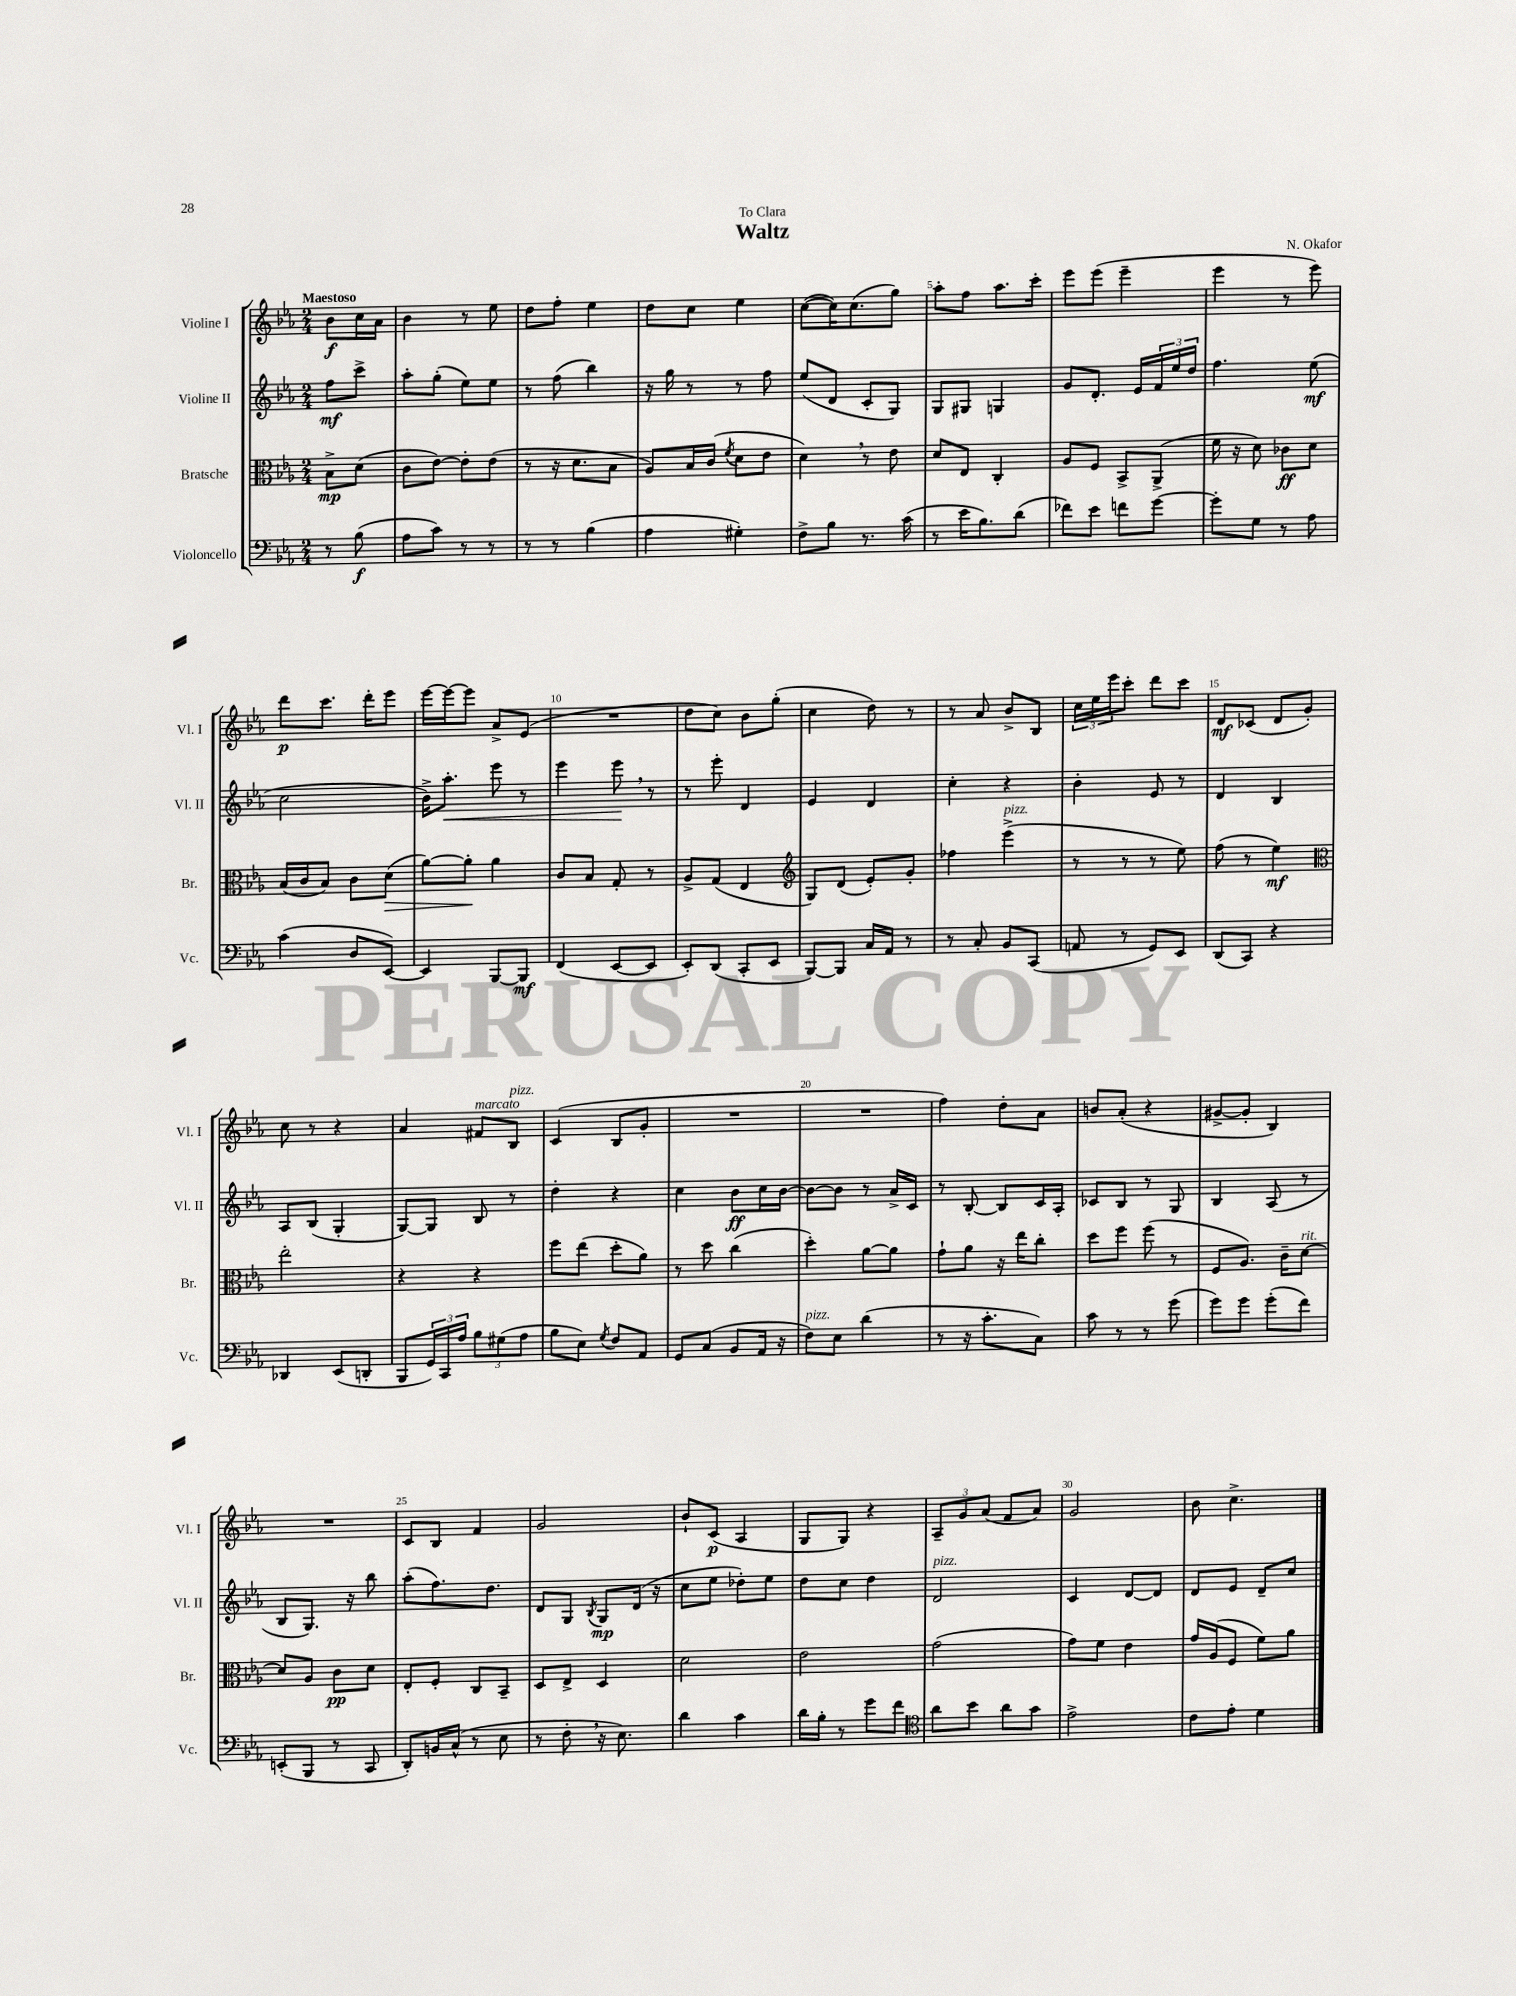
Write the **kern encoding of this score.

**kern	**dynam	**kern	**dynam	**kern	**dynam	**kern	**dynam
*part4	*part4	*part3	*part3	*part2	*part2	*part1	*part1
*staff4	*staff4	*staff3	*staff3	*staff2	*staff2	*staff1	*staff1
*I"Violoncello	*	*I"Bratsche	*	*I"Violine II	*	*I"Violine I	*
*I'Vc.	*	*I'Br.	*	*I'Vl. II	*	*I'Vl. I	*
*clefF4	*	*clefC3	*	*clefG2	*	*clefG2	*
*k[b-e-a-]	*	*k[b-e-a-]	*	*k[b-e-a-]	*	*k[b-e-a-]	*
*M2/4	*	*M2/4	*	*M2/4	*	*M2/4	*
=	=	=	=	=	=	=	=
!	!	!	!	!	!	!LO:TX:a:B:t=Maestoso	!
8r	.	8B-^\L	mp	8ff\L	mf	8b-\L	f
(8B-\	f	(8d\J	.	8ccc^\J	.	16cc\L	.
.	.	.	.	.	.	16a-\JJ	.
=1	=1	=1	=1	=1	=1	=1	=1
8A-\L	.	8c\L	.	8aa-'\L	.	4b-\	.
8c\J)	.	[8e-\J)	.	(8gg'\J	.	.	.
8r	.	8e-'\L]	.	8ee-\L)	.	8r	.
8r	.	(8e-\J	.	8ee-\J	.	8ee-\	.
=2	=2	=2	=2	=2	=2	=2	=2
8r	.	8r	.	8r	.	8dd\L	.
8r	.	16r	.	(8ff\	.	8ff'\J	.
.	.	8.d\L	.	.	.	.	.
(4B-\	.	.	.	4bb-\)	.	4ee-\	.
.	.	8B-\J	.	.	.	.	.
=3	=3	=3	=3	=3	=3	=3	=3
4A-\	.	8A-/L)	.	16r	.	8dd\L	.
.	.	.	.	16gg\	.	.	.
.	.	16B-/L	.	8r	.	8cc\J	.
.	.	(16c/JJ	.	.	.	.	.
.	.	8qf/	.	.	.	.	.
4G#X'\)	.	8d\L	.	8r	.	4ee-\	.
.	.	8e-\J	.	8ff\	.	.	.
=4	=4	=4	=4	=4	=4	=4	=4
8F^\L	.	4d,\)	.	(8ee-/L	.	([8cc\L	.
8B-\J	.	.	.	8d/J	.	16cc\K])	.
.	.	.	.	.	.	(8.cc\	.
8.r	.	8r	.	8c'/L	.	.	.
.	.	8e-\	.	8G/J)	.	8gg\J)	.
(16c\	.	.	.	.	.	.	.
=5	=5	=5	=5	=5	=5	=5	=5
8r	.	8d/L	.	8G/L	.	8aa-'\L	.
16e-\KL	.	8E-/J	.	8G#X/J	.	8ff\J	.
8.B-\)	.	.	.	.	.	.	.
.	.	4C'/	.	4Gn/	.	8.aa-\L	.
(8d\J	.	.	.	.	.	.	.
.	.	.	.	.	.	16ccc'\Jk	.
=6	=6	=6	=6	=6	=6	=6	=6
8f-X\L)	.	8A-/L	.	8g/L	.	8eee-\L	.
8e-\J	.	8F/J	.	8.d'/J	.	(8eee-\J	.
8fn\L	.	8BB-^/L	.	.	.	4eee-~\	.
.	.	.	.	16e-/LL	.	.	.
[8g\J	.	(8AA-^/J	.	24f/	.	.	.
.	.	.	.	24ee-/	.	.	.
.	.	.	.	24dd/JJ	.	.	.
=7	=7	=7	=7	=7	=7	=7	=7
8g'\L]	.	16f\	.	4.ff\	.	4eee-\	.
.	.	16r	.	.	.	.	.
8G\J	.	8d\)	.	.	.	.	.
8r	.	8c-X\L	ff	.	.	8r	.
8A-\	.	8d\J	.	(8ee-\	mf	8eee-\)	.
!!LO:LB:g=z
=8	=8	=8	=8	=8	=8	=8	=8
(4c\	.	(16B-/LL	.	2cc\	.	8ddd\L	p
.	.	16c/J	.	.	.	.	.
.	.	8B-/J)	.	.	.	8.ccc\J	.
8D/L	.	8c\L	.	.	.	.	.
.	.	.	.	.	.	16ddd'\KL	.
!	!	!	!LO:HP:b	!	!	!	!
[8EE-/J)	.	(8d\J	>	.	.	8eee-\J	.
=9	=9	=9	=9	=9	=9	=9	=9
4EE-/]	.	[8a-\L)	.	16b-^\KL)	.	[16eee-\LL	.
!	!	!	!	!	!LO:HP:b	!	!
.	.	.	.	8.aa-'\J	<	16eee-\J_	.
.	.	8a-'\J]	.	.	.	8eee-\J]	.
[8BBB-/L	.	4a-\	]	8eee-\	.	8a-^/L	.
8BBB-/J]	mf	.	.	8r	.	(8e-/J	.
=10	=10	=10	=10	=10	=10	=10	=10
(4FF/	.	8c/L	.	4eee-\	.	2r	.
.	.	8B-/J	.	.	.	.	.
[8EE-/L	.	8G'/	.	8eee-,\	.	.	.
8EE-/J]	.	8r	.	8r	[	.	.
=11	=11	=11	=11	=11	=11	=11	=11
8EE-'/L)	.	8A-^/L	.	8r	.	8dd\L	.
(8DD/J	.	(8G/J	.	8eee-'\	.	8cc\J)	.
8CC'/L	.	4E-/	.	4d/	.	8b-\L	.
8EE-/J	.	.	.	.	.	(8gg'\J	.
=12	=12	=12	=12	=12	=12	=12	=12
*	*	*clefG2	*	*	*	*	*
[8BBB-/L)	.	8G/L)	.	4e-/	.	4cc\	.
8BBB-/J]	.	(8d/J	.	.	.	.	.
16C/LL	.	8e-'/L)	.	4d/	.	8dd\)	.
16AA-/JJ	.	.	.	.	.	.	.
8r	.	8g'/J	.	.	.	8r	.
=13	=13	=13	=13	=13	=13	=13	=13
8r	.	4ff-X\	.	4cc'\	.	8r	.
8C'/	.	.	.	.	.	8a-/	.
!	!	!LO:TX:a:i:t=pizz.	!	!	!	!	!
8BB-/L	.	(4eee-^\	.	4r	.	8b-^/L	.
(8CC/J	.	.	.	.	.	8B-/J	.
=14	=14	=14	=14	=14	=14	=14	=14
8AAn/	.	8r	.	4b-'\	.	24cc\LL	.
.	.	.	.	.	.	24ee-\	.
.	.	.	.	.	.	24eee-\J	.
8r	.	8r	.	.	.	8ccc'\J	.
8GG/L)	.	8r	.	8e-/	.	8ddd\L	.
8EE-/J	.	8ee-\)	.	8r	.	8ccc\J	.
=15	=15	=15	=15	=15	=15	=15	=15
(8DD/L	.	(8ff\	.	4d/	.	8d/L	mf
8CC/J)	.	8r	.	.	.	(8c-X/J	.
4r	.	4ee-\)	mf	4B-/	.	8d/L	.
.	.	.	.	.	.	8g'/J)	.
!!LO:LB:g=z
=16	=16	=16	=16	=16	=16	=16	=16
*	*	*clefC3	*	*	*	*	*
4DD-X/	.	2ee-'\	.	8A-/L	.	8cc\	.
.	.	.	.	(8B-/J	.	8r	.
(8EE-/L	.	.	.	4G'/	.	4r	.
8DDn'/J	.	.	.	.	.	.	.
=17	=17	=17	=17	=17	=17	=17	=17
8BBB-/L	.	4r	.	[8G/L)	.	4a-/	.
24GG/L)	.	.	.	8G/J]	.	.	.
24CC/	.	.	.	.	.	.	.
24A-/JJ	.	.	.	.	.	.	.
!	!	!	!	!	!	!LO:TX:a:i:t=marcato	!
12B-\L	.	4r	.	8B-/	.	8f#X/L	.
(12G#X\	.	.	.	.	.	.	.
!	!	!	!	!	!	!LO:TX:a:i:t=pizz.	!
.	.	.	.	8r	.	8B-/J	.
12A-\J	.	.	.	.	.	.	.
=18	=18	=18	=18	=18	=18	=18	=18
8B-\L	.	8ff\L	.	4dd'\	.	(4c/	.
8E-\J)	.	(8ee-\J	.	.	.	.	.
8qG/	.	.	.	.	.	.	.
8F/L	.	8dd'\L	.	4r	.	8B-/L	.
8AA-/J	.	8a-\J)	.	.	.	8g'/J	.
=19	=19	=19	=19	=19	=19	=19	=19
8GG/L	.	8r	.	4cc\	.	2r	.
(8C/J	.	8dd\	.	.	.	.	.
8BB-/L	.	(4cc\	.	8b-\L	ff	.	.
16AA-/Jk	.	.	.	16cc\L	.	.	.
16r	.	.	.	[16b-\JJ	.	.	.
=20	=20	=20	=20	=20	=20	=20	=20
!LO:TX:a:i:t=pizz.	!	!	!	!	!	!	!
8F\L)	.	4dd'\)	.	8b-\L_	.	2r	.
8E-\J	.	.	.	8b-\J]	.	.	.
(4d\	.	[8a-\L	.	8r	.	.	.
.	.	8a-\J]	.	16a-^/LL	.	.	.
.	.	.	.	16c/JJ	.	.	.
=21	=21	=21	=21	=21	=21	=21	=21
8r	.	8g`\L	.	8r	.	4ff\)	.
16r	.	8a-\J	.	[8B-'/	.	.	.
8.c'\L	.	.	.	.	.	.	.
.	.	16r	.	8B-/L]	.	8dd'\L	.
.	.	16ee-\KL	.	.	.	.	.
8C\J)	.	8cc'\J	.	16c/L	.	8a-\J	.
.	.	.	.	16A-'/JJ	.	.	.
=22	=22	=22	=22	=22	=22	=22	=22
8c\	.	8dd\L	.	8c-X/L	.	8bn/L	.
8r	.	8ff\J	.	8B-/J	.	(8a-'/J	.
8r	.	(8ff\	.	8r	.	4r	.
(8g\	.	8r	.	8G/	.	.	.
=23	=23	=23	=23	=23	=23	=23	=23
8g\L)	.	8F/L	.	4B-/	.	[8g#X^/L	.
8g\J	.	8.A-/J)	.	.	.	8g#'/J]	.
(8g'\L	.	.	.	(8A-/	.	4B-/)	.
.	.	16c~\KL	.	.	.	.	.
!	!	!LO:TX:a:i:t=rit.	!	!	!	!	!
8f\J)	.	[8d\J	.	8r	.	.	.
!!LO:LB:g=z
=24	=24	=24	=24	=24	=24	=24	=24
(8EEn'/L	.	8d/L]	.	8B-/L	.	2r	.
8BBB-/J	.	8A-/J	.	8.G/J)	.	.	.
8r	.	8c\L	pp	.	.	.	.
.	.	.	.	16r	.	.	.
8CC/	.	8d\J	.	8bb-\	.	.	.
=25	=25	=25	=25	=25	=25	=25	=25
8DD'/L)	.	8E-'/L	.	(8aa-'\L	.	8c/L	.
16BBn/L	.	8F'/J	.	8.ff\)	.	8B-/J	.
(16C^^/JJ	.	.	.	.	.	.	.
8r	.	8C/L	.	.	.	4f/	.
.	.	.	.	8.dd\J	.	.	.
8E-\	.	8BB-~/J	.	.	.	.	.
=26	=26	=26	=26	=26	=26	=26	=26
8r	.	8D/L	.	8d/L	.	2g/	.
8F',\	.	8E-^/J	.	8G/J	.	.	.
.	.	.	.	8qB-/	.	.	.
16r	.	4D/	.	8G/L	mp	.	.
8.E-\)	.	.	.	.	.	.	.
.	.	.	.	(16d/Jk	.	.	.
.	.	.	.	16r	.	.	.
=27	=27	=27	=27	=27	=27	=27	=27
4d\	.	2d\	.	8cc\L	.	8b-`/L	.
.	.	.	.	8ee-\J	.	(8c/J	p
4c\	.	.	.	8dd-X'\L)	.	4A-/	.
.	.	.	.	8ee-\J	.	.	.
=28	=28	=28	=28	=28	=28	=28	=28
16d\LL	.	2e-\	.	8dd\L	.	8G/L	.
16B-'\JJ	.	.	.	.	.	.	.
8r	.	.	.	8cc\J	.	8G/J)	.
8g\L	.	.	.	4dd\	.	4r	.
8f\J	.	.	.	.	.	.	.
=29	=29	=29	=29	=29	=29	=29	=29
*clefC4	*	*	*	*	*	*	*
!	!	!	!	!LO:TX:a:i:t=pizz.	!	!	!
8a-\L	.	(2g\	.	2d/	.	12A-~/L	.
.	.	.	.	.	.	12g/	.
8b-\J	.	.	.	.	.	.	.
.	.	.	.	.	.	(12a-/J	.
8a-\L	.	.	.	.	.	8f/L	.
8g\J	.	.	.	.	.	8a-/J)	.
=30	=30	=30	=30	=30	=30	=30	=30
2e-^\	.	8g\L)	.	4c/	.	2g/	.
.	.	8f\J	.	.	.	.	.
.	.	4e-\	.	[8d/L	.	.	.
.	.	.	.	8d/J]	.	.	.
=31	=31	=31	=31	=31	=31	=31	=31
8c\L	.	16g/LL	.	8d/L	.	8b-\	.
.	.	(16A-/J	.	.	.	.	.
8e-'\J	.	8F/J	.	8e-/J	.	4.cc^\	.
4d\	.	8f\L)	.	8d~/L	.	.	.
.	.	8a-\J	.	8cc/J	.	.	.
==	==	==	==	==	==	==	==
*-	*-	*-	*-	*-	*-	*-	*-
